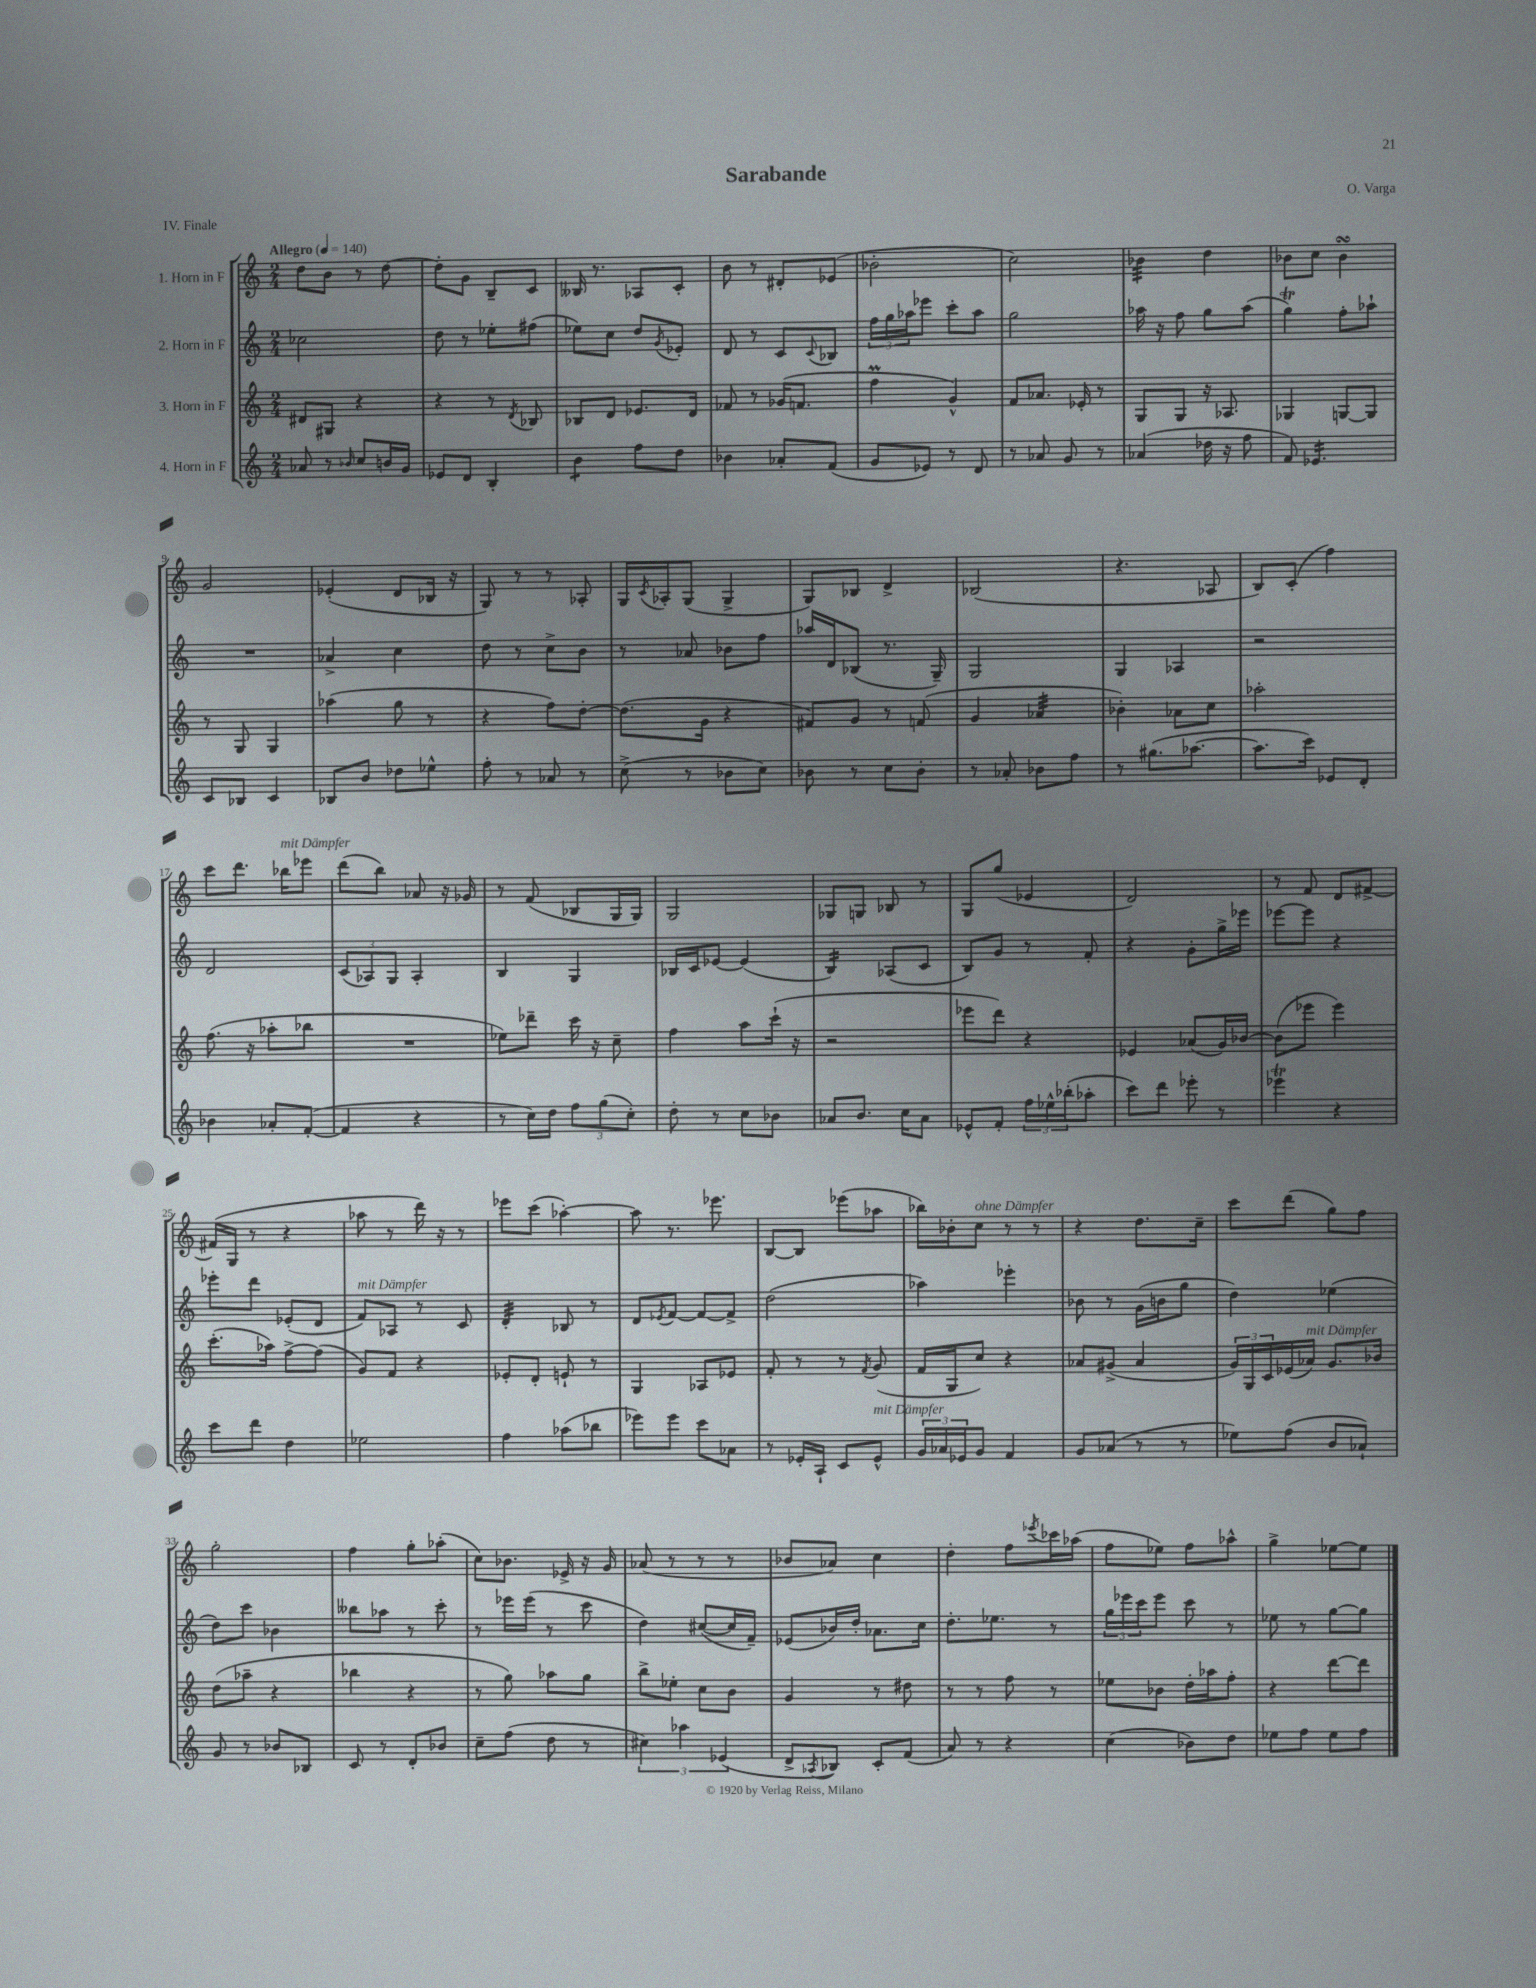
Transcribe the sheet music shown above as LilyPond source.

\header { title = "Sarabande" composer = "O. Varga" piece = "IV. Finale" }
<<
\new StaffGroup <<
\new Staff = "s0" \with { instrumentName = "1. Horn in F" } {
    \clef treble \key c \major \numericTimeSignature \time 2/4 \tempo "Allegro" 4 = 140
    d''8 b'8 r8 d''8~ |
    d''8-. g'8 b8-- c'8 |
    beses16 r8. aes8 c'8-. |
    b'8 r8 dis'8-. ees'8( |
    bes'2-. |
    c''2) |
    bes'4:32 d''4 |
    bes'8 c''8 bes'4\turn |
    g'2 |
    ees'4-.( d'8 bes16 r16 |
    g8) r8 r8 aes8-. |
    g16 \acciaccatura { c'8 } aes16-. g8( g4-> |
    g8) bes8 d'4-> |
    bes2( |
    r4. aes8 |
    b8) c'8-.( f''4) |
    c'''8 d'''8. bes''16^\markup { \italic "mit Dämpfer" } ees'''8 |
    d'''8( b''8) aes'8 r16 ges'16 |
    r8 f'8( bes8 g16 g16) |
    g2 |
    ges8 g8 bes8 r8 |
    g8 g''8( ees'4 |
    d'2) |
    r8 f'8 d'8 fis'8~-> |
    fis'16( g16 r8 r4 |
    aes''8 r8 d'''16) r16 r8 |
    ees'''8 c'''8( aes''4~-.) |
    aes''8 r8. ees'''8. |
    b8~ b8 ees'''8( aes''8 |
    bes''16) bes'16-. c''8^\markup { \italic "ohne Dämpfer" } r8 r8 |
    r4 d''8. c''16-- |
    c'''8 d'''8( g''8) f''8 |
    g''2-. |
    f''4 g''8-. aes''8-.( |
    c''8) bes'8. ees'16-> r16 g'16 |
    aes'8( r8 r8 r8 |
    bes'8 aes'8) c''4 |
    d''4-. f''8 \acciaccatura { ees'''8 } ces'''16 aes''16( |
    f''8 ees''8) f''8 aes''8-^ |
    g''4-> ees''8~ ees''8 \bar "|." |
}
\new Staff = "s1" \with { instrumentName = "2. Horn in F" } {
    \clef treble \key c \major \numericTimeSignature \time 2/4
    ces''2 |
    d''8 r8 ees''8-. fis''8( |
    ees''8) c''8 d''8 \acciaccatura { g'8 } ees'8-. |
    d'8 r8 c'8 \appoggiatura { c'8 } bes8 |
    \tuplet 3/2 { f''16 g''16 aes''16 } ees'''8 c'''8-. aes''8 |
    g''2 |
    aes''16 r16 f''8 g''8 aes''8( |
    g''4\trill) f''8-. aes''8-! |
    R2 |
    aes'4-> c''4 |
    d''8 r8 c''8-> b'8 |
    r8 aes'8 bes'8 f''8 |
    aes''16 d'16 bes8( r8. g16--) |
    g2 |
    g4 aes4 |
    r2 |
    d'2 |
    \tuplet 3/2 { c'8( aes8) g8 } aes4-. |
    b4 g4 |
    bes16 c'16 ees'8~ ees'4( |
    b4:16) aes8( c'8 |
    b8) g'8 r8 f'8-. |
    r4 g'8-. g''16-> ees'''16 |
    ees'''8~ ees'''8 r4 |
    ees'''8-. d'''8 ees'8-.( d'8 |
    f'8^\markup { \italic "mit Dämpfer" }) aes8 r8 c'8 |
    d'4:32-. bes8 r8 |
    d'8 \acciaccatura { ees'8 } f'8~ f'8~ f'8-> |
    d''2( |
    aes''4) ees'''4-. |
    bes'8 r8 g'16( b'16 g''8 |
    d''4) ees''4( |
    d''8) c'''8 bes'4 |
    beses''8 aes''8 r8 c'''8-. |
    r8 ees'''16 ees'''16( r8 c'''8 |
    d''4) cis''8~( cis''16 f'16--) |
    ees'8( bes'16) d''16-. aes'8. c''16 |
    d''8.-. ees''8. r8 |
    \tuplet 3/2 { g''16 ees'''16 c'''16 } ees'''8 c'''8 r8 |
    ees''8 r8 g''8~ g''8 \bar "|." |
}
\new Staff = "s2" \with { instrumentName = "3. Horn in F" } {
    \clef treble \key c \major \numericTimeSignature \time 2/4
    dis'8 gis8 r4 |
    r4 r8 \acciaccatura { d'8 } bes8 |
    bes8 d'8 ees'8. d'16 |
    fes'8 r8 ges'16( f'8. |
    f''4\prall g'4-^) |
    f'8 aes'8. ees'16-. r8 |
    g8 g8 r16 aes8. |
    ges4 g8~ g8 |
    r8 g8 g4 |
    aes''4( g''8 r8 |
    r4 f''8) d''8~-. |
    d''8.( g'16 r4 |
    fis'8) g'8 r8 f'8( |
    g'4 aes'4:32 |
    bes'4-.) aes'8 c''8 |
    aes''2-. |
    f''8.( r16 aes''8-. bes''8 |
    R2 |
    ees''8) des'''8-- c'''16 r16 c''8-- |
    f''4 a''8 c'''16-!( r16 |
    r2 |
    ees'''8 d'''8) r4 |
    ees'4 aes'8( g'16) bes'16~ |
    bes'8( ees'''8 ees'''4) |
    c'''8.-.( aes''16) f''8~-> f''8( |
    g'8) f'8 r4 |
    ees'8-. d'8-. e'8-! r8 |
    g4 aes8 ees'8 |
    f'8-. r8 r8 \acciaccatura { f'8 } g'8( |
    f'16 g16 c''8) r4 |
    aes'8 gis'8->( aes'4 |
    \tuplet 3/2 { g'16) g16 c'16 } ees'16( aes'16^\markup { \italic "mit Dämpfer" }) g'8. bes'16 |
    d''8( aes''8-- r4 |
    bes''4 r4 |
    r8 g''8) aes''8 g''8 |
    b''8-> ees''8-. c''8 b'8 |
    g'4 r8 dis''8 |
    r8 r8 f''8 r8 |
    ees''8 bes'8 d''16-. aes''16 f''8-. |
    r4 d'''8~ d'''8 \bar "|." |
}
\new Staff = "s3" \with { instrumentName = "4. Horn in F" } {
    \clef treble \key c \major \numericTimeSignature \time 2/4
    aes'8 r8 \grace { bes'16 } c''8 b'16 g'16 |
    ees'8 d'8 b4-. |
    b'4:8 f''8 d''8 |
    bes'4 aes'8-. f'8( |
    g'8 ees'8) r8 d'8 |
    r8 aes'8 g'8 r8 |
    aes'4( des''16 r16 f''8 |
    f'8) ees'4.:16 |
    c'8 bes8 c'4 |
    bes8 b'8 des''8 ees''8-^ |
    f''8-. r8 aes'8 r8 |
    c''8->( r8 bes'8 c''8) |
    bes'8 r8 c''8 bes'8-. |
    r8 aes'8-. bes'8 f''8 |
    r8 gis''8.( aes''8.~ |
    aes''8. c'''16) ees'8 d'8-. |
    bes'4 aes'8-. f'8~-.( |
    f'4 r4 |
    r8 c''16) d''16 \tuplet 3/2 { f''8 g''8( c''8-.) } |
    d''8-. r8 c''8 bes'8 |
    aes'8 b'8. c''16 aes'8 |
    ees'8-^ f'8-. \tuplet 3/2 { f''16 ees''16-^ bes''16-.( } aes''8-. |
    c'''8) d'''8 ees'''8-. r8 |
    ees'''4\trill r4 |
    c'''8 d'''8 d''4 |
    ees''2 |
    f''4 aes''8( bes''8 |
    ees'''8) ees'''8 c'''8 aes'8 |
    r8 ees'16-. a16-! c'8 ees'8-^^\markup { \italic "mit Dämpfer" } |
    \tuplet 3/2 { g'16 aes'16 ees'16 } g'8 f'4 |
    g'8 aes'8( r8 r8 |
    ees''8) f''8( b'8 aes'8-!) |
    g'8 r8 bes'8 bes8 |
    c'8 r8 d'8-. bes'8 |
    c''8-- f''8( d''8 r8 |
    \tuplet 3/2 { cis''4) aes''4 ees'4( } |
    d'8-> \acciaccatura { aes8 } bes8) c'8-. f'8( |
    a'8) r8 r4 |
    c''4( bes'8) d''8 |
    ees''8 f''8 ees''8 f''8 \bar "|." |
}
>>
>>
